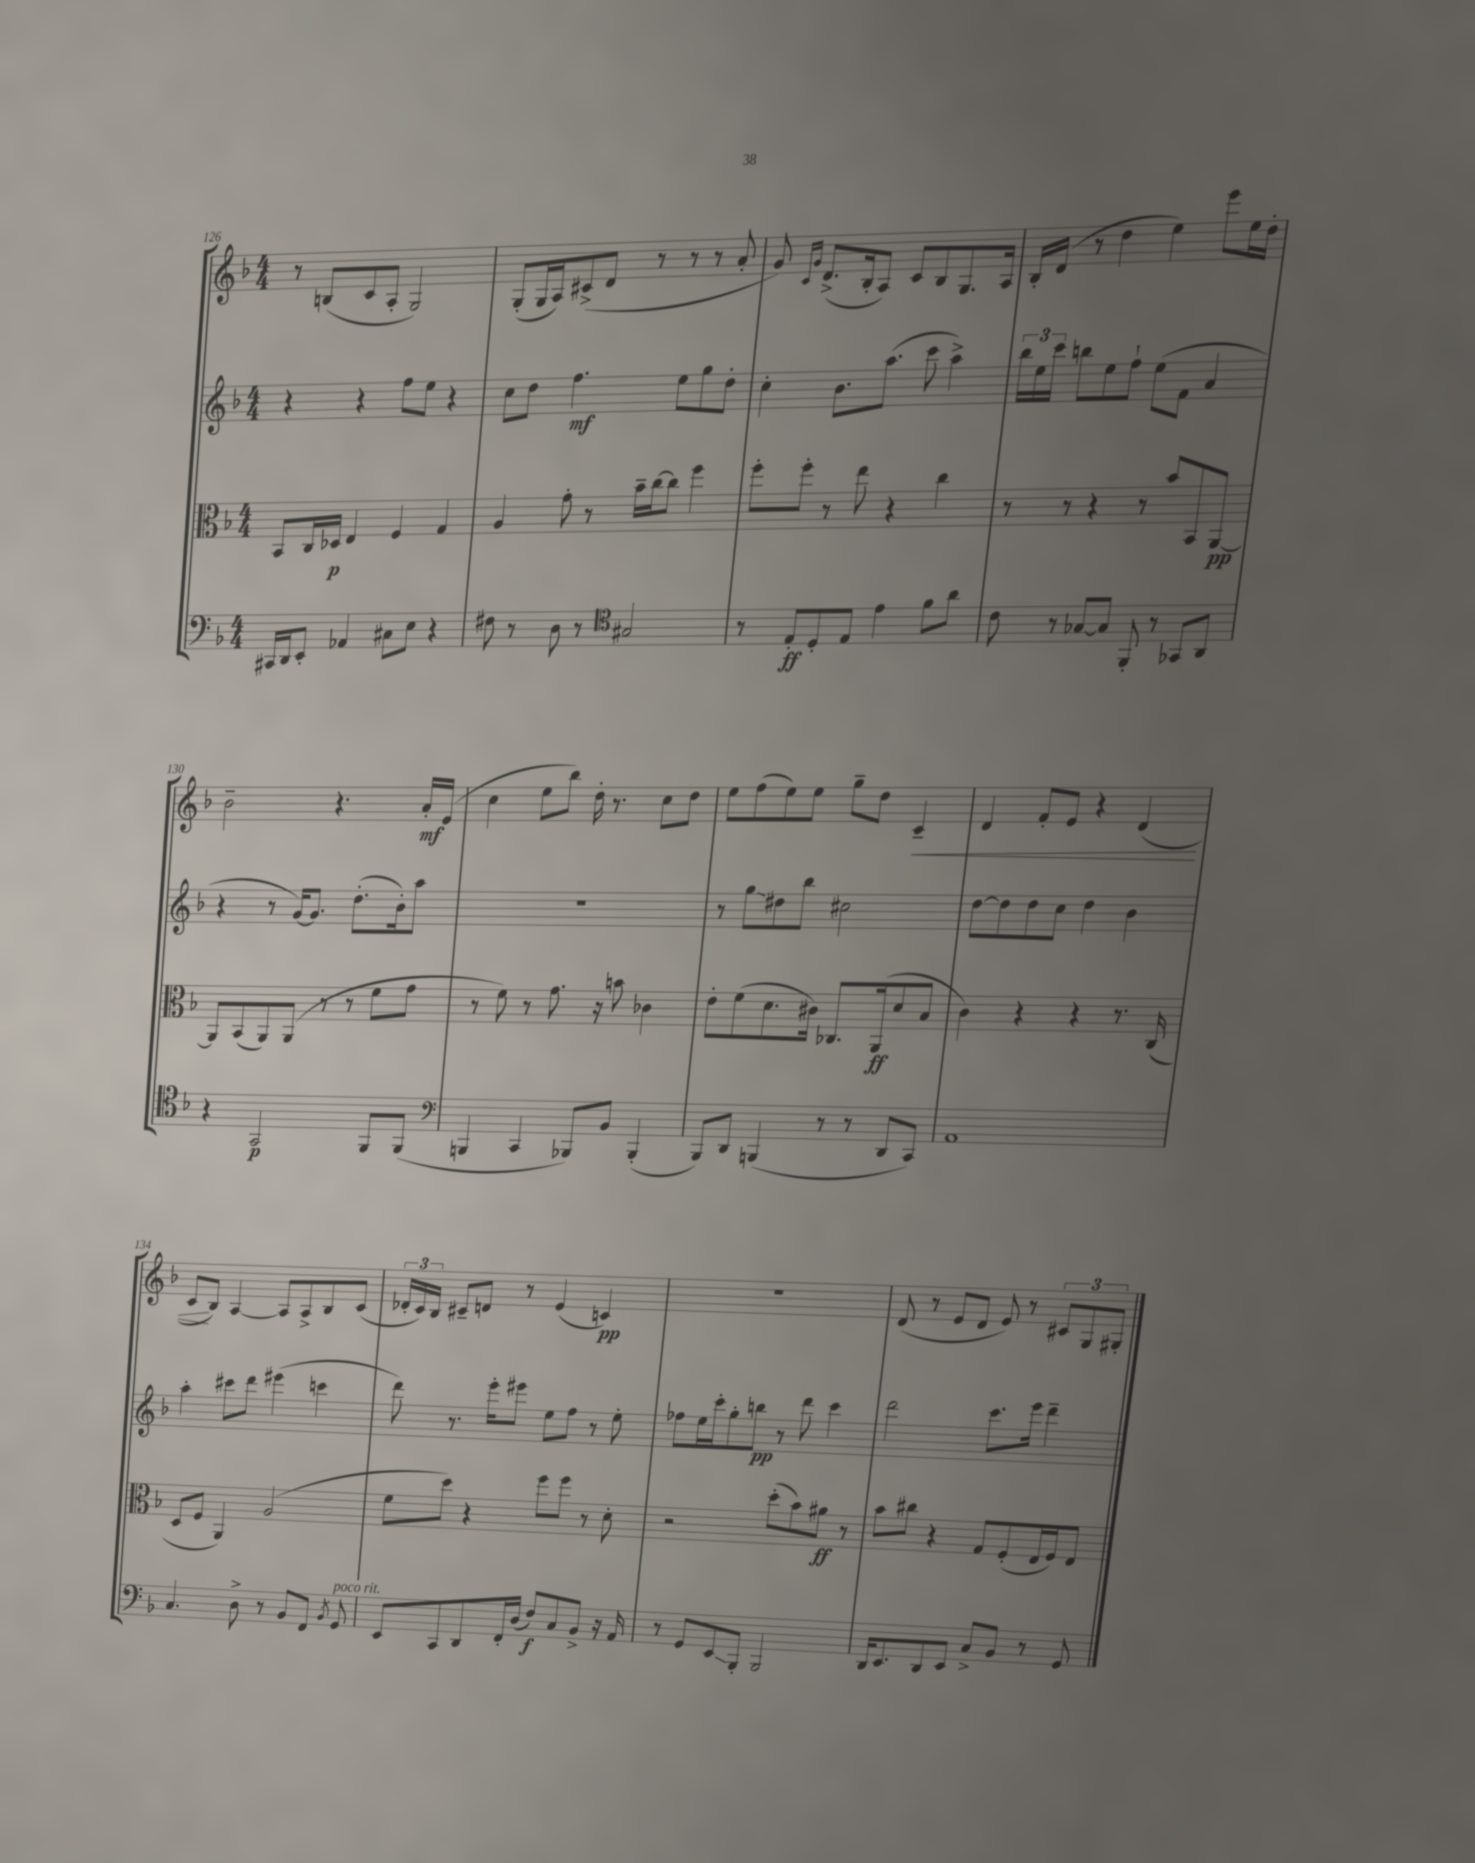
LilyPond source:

<<
\new StaffGroup <<
\new Staff = "s0" {
    \clef treble \key f \major \numericTimeSignature \time 4/4
    \autoBeamOff r8 b8[( c'8 a8]-. g2) |
    g8[-.( g16 a16) cis'8->( d'8] r8 r8 r8 a'8-. |
    g'8) \grace { c'16[ g'16] } d'8.[->( bes16-. a8]) c'8[ bes8 g8. a16] |
    bes16[-. d'16]( r8 d''4 e''4) e'''8[ e''16 d''16]-. |
    bes'2-- r4. a'16[-.\mf e'16]( |
    c''4 e''8[ bes''8]) d''16-. r8. c''8[ d''8] |
    e''8[ f''8( e''8) e''8] g''8[-- d''8] c'4--\< |
    d'4 f'8[-. e'8] r4 d'4( |
    c'8[\! bes8]) a4~ a8[ a8-> bes8 c'8]( |
    \tuplet 3/2 { des'16[-. c'16) bes16] } cis'8[-- d'8] r8 e'4( c'4\pp) |
    R1 |
    d'8( r8 e'8[ d'8] e'8) r8 \tuplet 3/2 { cis'8[ g8 gis8]-. } \bar "|." |
}
\new Staff = "s1" {
    \clef treble \key f \major \numericTimeSignature \time 4/4
    \autoBeamOff r4 r4 f''8[ e''8] r4 |
    c''8[ d''8] f''4.\mf e''8[ g''8 d''8]-. |
    c''4-. bes'8.[ a''8.]( c'''8 a''4->) |
    \tuplet 3/2 { bes''16[ e''16 c'''16] } b''8[ e''8 f''8]-! e''8[( f'8] a'4 |
    r4 r8 g'16[~) g'8.] d''8.[-.( bes'16-.) a''8] |
    R1 |
    r8 g''8[\glissando dis''8 bes''8] cis''2 |
    d''8[~ d''8 d''8 c''8] d''4 bes'4 |
    a''4-. cis'''8[ d'''8] eis'''4( c'''4 |
    d'''8) r8. e'''16[-. eis'''8] e''8[ f''8] r8 e''8-. |
    fes''8[ e''16 c'''16-. g''8-. b''8]\pp r8 d'''8 c'''4 |
    d'''2 c'''8.[ e'''16] d'''4-- \bar "|." |
}
\new Staff = "s2" {
    \clef alto \key f \major \numericTimeSignature \time 4/4
    \autoBeamOff bes,8[ c16 des16]\p e4 f4 g4 |
    a4 g'8-. r8 bes'16[-- c''16~ c''8] f''4 |
    f''8[-. f''8]-. r8 e''8 r4 c''4 |
    r8 r8 r4 r8 bes'8[ bes,8 a,8]~\pp |
    a,8[ bes,8( a,8) a,8]( r8 r8 f'8[ g'8] |
    r8 f'8) r8 g'8. r16 b'8 ces'4 |
    e'8[-. f'8( d'8. cis'16]) ces8.[ a,16\ff( d'8 bes8] |
    c'4) r4 r4 r8. c16( |
    d8[ f8] a,4) a2( |
    f'8[ d''8]) r4 f''8[ f''8] r8 d'8-. |
    r2 d''8[-.( bes'8) ais'8]\ff r8 |
    bes'8[ cis''8] r4 g8[ f8-.( e16 f16) e8] \bar "|." |
}
\new Staff = "s3" {
    \clef bass \key f \major \numericTimeSignature \time 4/4
    \autoBeamOff cis,16[ d,16 e,8]-. aes,4 cis8[ e8] r4 |
    fis8 r8 d8 r8 \clef tenor gis2 |
    r8 e8[-.\ff d8-. e8] e'4 f'8[ a'8] |
    c'8 r8 ges8[~ ges8] f,8-. r8 ges,8[ a,8] |
    r4 g,2\p f,8[ f,8]( |
    \clef bass b,,4 c,4 bes,,8[) bes,8] bes,,4-.( |
    bes,,8[) d,8] b,,4( r8 r8 d,8[ c,8]) |
    a,1 |
    c4. d8-> r8 bes,8[ f,8] \acciaccatura { bes,8 } g,8^\markup { \italic "poco rit." } |
    e,8[ c,8 d,8 f,16-. d16]( f8[\f) c8 bes,8]-> r16 a,16 |
    r8 g,8[ e,8\glissando bes,,8]-. bes,,2 |
    d,16[ e,8. d,8 e,8] c8[-> bes,8] r8 g,8 \bar "|." |
}
>>
>>
\layout { \context { \Score currentBarNumber = #126 } }
